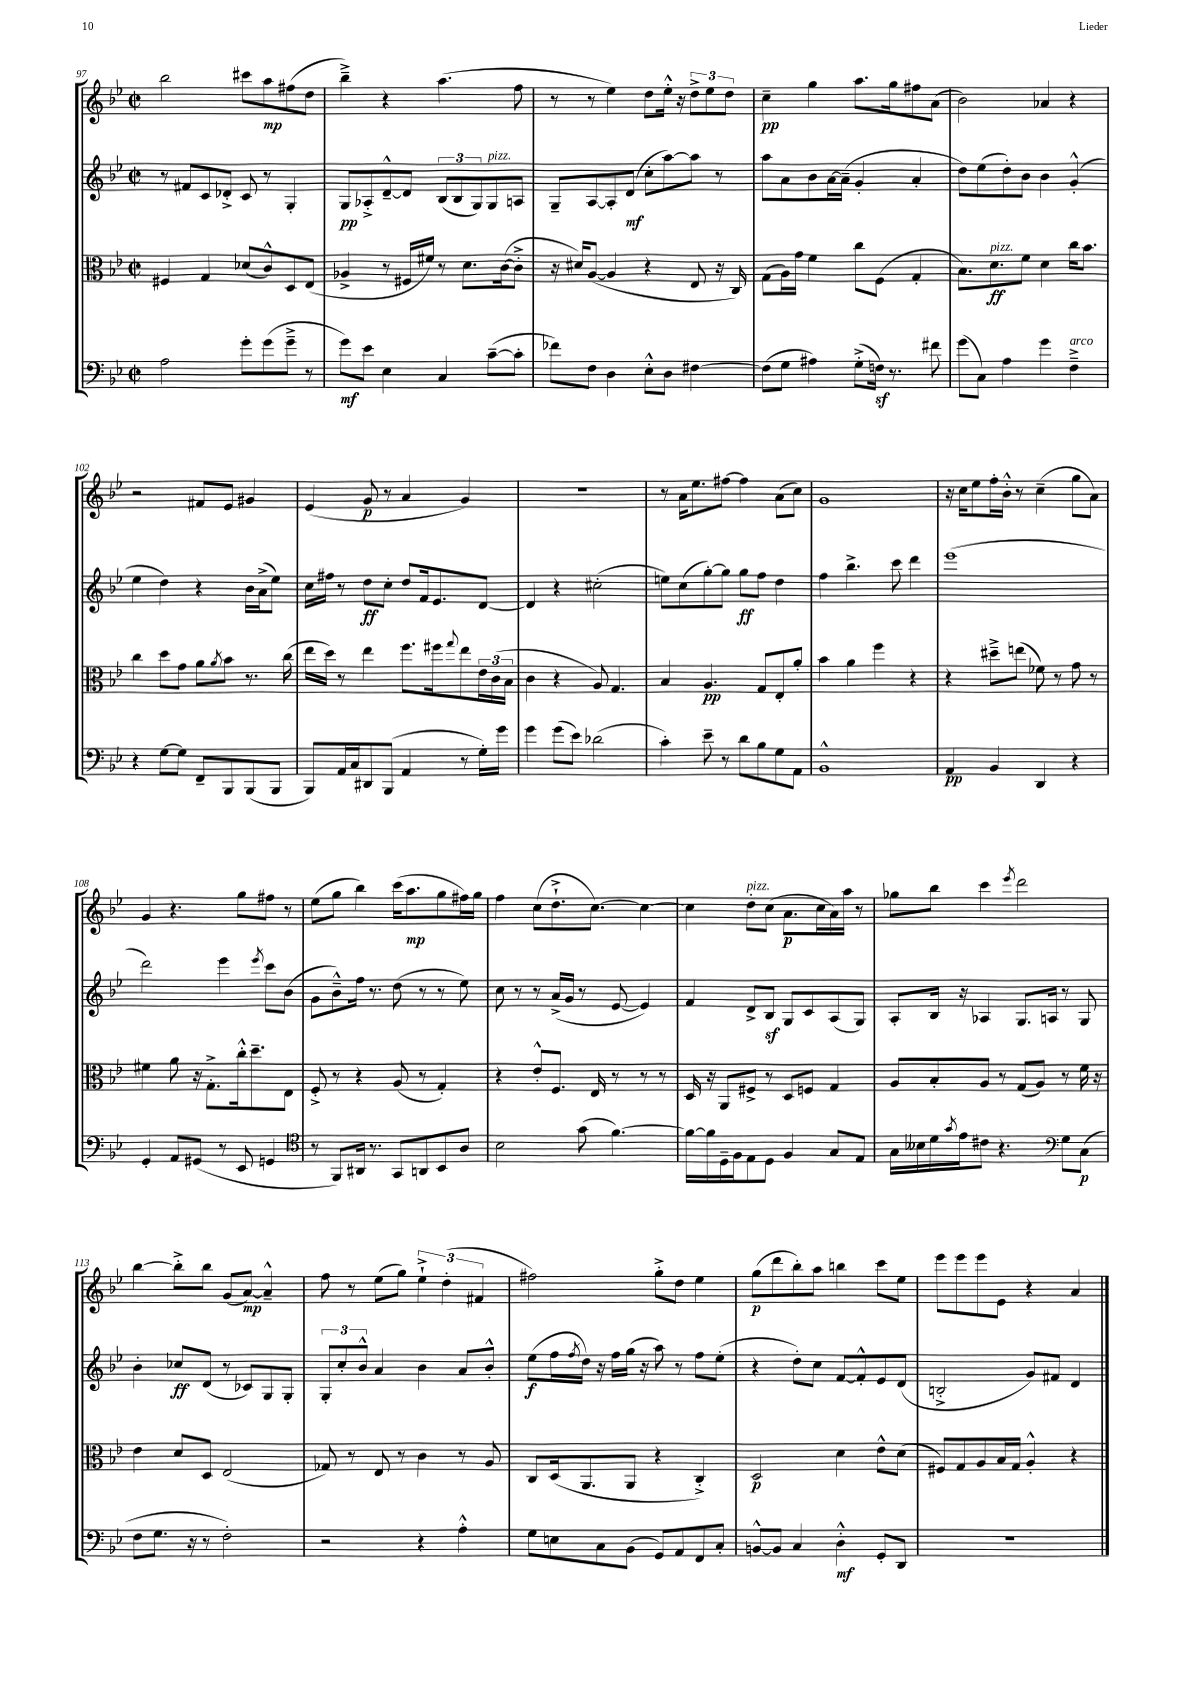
<<
\new StaffGroup <<
\new Staff = "s0" {
    \clef treble \key bes \major \defaultTimeSignature \time 2/2
    bes''2 cis'''8 a''8\mp fis''8( d''8 |
    bes''4--->) r4 a''4.( f''8 |
    r8 r8 ees''4) d''8 ees''16-.-^ r16 \tuplet 3/2 { d''8-> ees''8 d''8 } |
    c''4--\pp g''4 a''8. g''16 fis''8 a'8( |
    bes'2) aes'4 r4 |
    r2 fis'8 ees'8 gis'4 |
    ees'4( g'8\p r8 a'4 g'4) |
    r1 |
    r8 a'16 ees''8. fis''8~ fis''4 a'8( c''8) |
    g'1 |
    r16 c''16 ees''8 f''16-. bes'16-.-^ r8 c''4--( g''8 a'8) |
    g'4 r4. g''8 fis''8 r8 |
    ees''8( g''8 bes''4) c'''16( a''8.\mp g''8 fis''16) g''16 |
    f''4 c''8( d''8.-!-> c''8.~) c''4~ |
    c''4 d''8-.^\markup { \italic "pizz." } c''8( a'8.\p c''16 a'16) a''16 r8 |
    ges''8 bes''8 c'''4 \acciaccatura { ees'''8 } d'''2 |
    bes''4~ bes''8-.-> bes''8 g'8( a'8~\mp) a'4---^ |
    f''8 r8 ees''8( g''8) \tuplet 3/2 { ees''4-!-> d''4-.( fis'4 } |
    fis''2) g''8-.-> d''8 ees''4 |
    g''8\p( d'''8 bes''8-.) a''8 b''4 c'''8 ees''8 |
    ees'''8 ees'''8 ees'''8 ees'8 r4 a'4 \bar "|." |
}
\new Staff = "s1" {
    \clef treble \key bes \major \defaultTimeSignature \time 2/2
    r8 fis'8 c'8 des'8-.-> c'8 r8 g4-. |
    g8\pp aes8-.-> d'8~---^ d'8 \tuplet 3/2 { bes8( bes8 g8) } g8^\markup { \italic "pizz." } a8 |
    g8-- a8~ a8-. d'8\mf( c''8-. a''8~) a''8 r8 |
    a''8 a'8 bes'8 a'16~ a'16--( g'4-. a'4-. |
    d''8) ees''8( d''8-.) bes'8 bes'4 g'4-.-^( |
    ees''4 d''4) r4 bes'16 a'16->( ees''8) |
    c''16 fis''16 r8 d''8\ff c''8-. d''8 f'16 ees'8. d'8~ |
    d'4 r4 cis''2-.( |
    e''8) c''8( g''8~-.) g''8 g''8\ff f''8 d''4 |
    f''4 bes''4.-> c'''8 d'''4 |
    ees'''1( |
    d'''2) ees'''4 \acciaccatura { ees'''8 } c'''8 bes'8( |
    g'8 bes'8---^) f''16 r8. d''8( r8 r8 ees''8) |
    c''8 r8 r8 a'16->( g'16 r8 ees'8~ ees'4) |
    f'4 d'8-> bes8\sf g8 c'8 a8( g8) |
    a8-. bes16 r16 aes4 g8. a16 r8 g8 |
    bes'4-. ces''8\ff d'8( r8 ces'8) g8 g8-. |
    \tuplet 3/2 { g8-. c''8-. bes'8-^ } a'4 bes'4 a'8 bes'8-.-^ |
    ees''8\f( f''16 \acciaccatura { f''8 } d''16) r16 f''16 g''16( r16 a''8) r8 f''8 ees''8-.( |
    r4 d''8-.) c''8 f'8~ f'8-.-^ ees'8 d'8( |
    b2-.-> g'8) fis'8 d'4 \bar "|." |
}
\new Staff = "s2" {
    \clef alto \key bes \major \defaultTimeSignature \time 2/2
    fis4 g4 des'8( c'8-^) d8 ees8( |
    aes4-> r8 fis16 fis'16) r8 d'8. c'16~( c'8-.-> |
    r16 dis'16) a8~( a4 r4 ees8 r16 c16) |
    g8( a16) g'16 f'4 c''8 f8( g4-. |
    bes8.) d'8.\ff^\markup { \italic "pizz." } f'8 d'4 c''16 bes'8. |
    c''4 d''8 g'8 a'8 \acciaccatura { a'8 } bes'8 r8. c''16( |
    ees''16 d''16) r8 ees''4 f''8. fis''16 \appoggiatura { g''8 } ees''8 \tuplet 3/2 { ees'16 c'16( bes16 } |
    c'4 r4 a8) g4. |
    bes4 a4.\pp g8 ees8-. a'8-. |
    bes'4 a'4 f''4 r4 |
    r4 dis''8---> e''8( fes'8) r8 g'8 r8 |
    fis'4 a'8 r16 g8.-.-> c''16-.-^ d''8.-- ees8 |
    f8-.-> r8 r4 a8( r8 g4-.) |
    r4 ees'8-.-^ f8. ees16 r8 r8 r8 |
    d16 r16 a,8 fis8-> r8 d8 f8 g4 |
    a8 bes8-. a8 r8 g8( a8) r8 f'16 r16 |
    ees'4 d'8 d8 ees2( |
    ges8) r8 ees8 r8 c'4 r8 a8 |
    c8 d16( a,8. a,8 r4 c4-.->) |
    d2\p d'4 ees'8-^ d'8( |
    fis8) g8 a8 bes16 g16 a4-.-^ r4 \bar "|." |
}
\new Staff = "s3" {
    \clef bass \key bes \major \defaultTimeSignature \time 2/2
    a2 g'8-. g'8( g'8---> r8 |
    g'8\mf) ees'8 ees4 c4 c'8~--( c'8-. |
    fes'8) f8 d4 ees8-.-^ d8 fis4~ |
    fis8( g8 ais4) g8-.->( f16\sf) r8. fis'8 |
    g'8( c8) a4 g'4 f4--->^\markup { \italic "arco" } |
    r4 g8~ g8 f,8-- bes,,8 bes,,8( bes,,8 |
    bes,,8) a,16 c16 dis,8 bes,,8( a,4 r8 g16-.) g'16 |
    g'4 g'8( ees'8) des'2( |
    c'4-.) ees'8-- r8 d'8 bes8 g8 a,8 |
    bes,1-^ |
    a,4\pp bes,4 d,4 r4 |
    g,4-. a,8 gis,8( r8 ees,8 g,4 |
    \clef tenor r8 f,8) ais,16 r8. g,8 a,8 bes,8 a8 |
    bes2 g'8( f'4.~) |
    f'16~ f'16 d16-- f16 ees8 d8 f4 g8 ees8 |
    g16 beses16 d'16 \acciaccatura { g'8 } ees'16 cis'8 r4. \clef bass g8 c8\p( |
    f8 g8. r16 r8 f2-.) |
    r2 r4 a4-.-^ |
    g8 e8 c8 bes,8( g,8) a,8 f,8 c8-. |
    b,8~-^ b,8 c4 d4-.-^\mf g,8-. d,8 |
    R1 \bar "|." |
}
>>
>>
\layout { \context { \Score currentBarNumber = #97 } }
